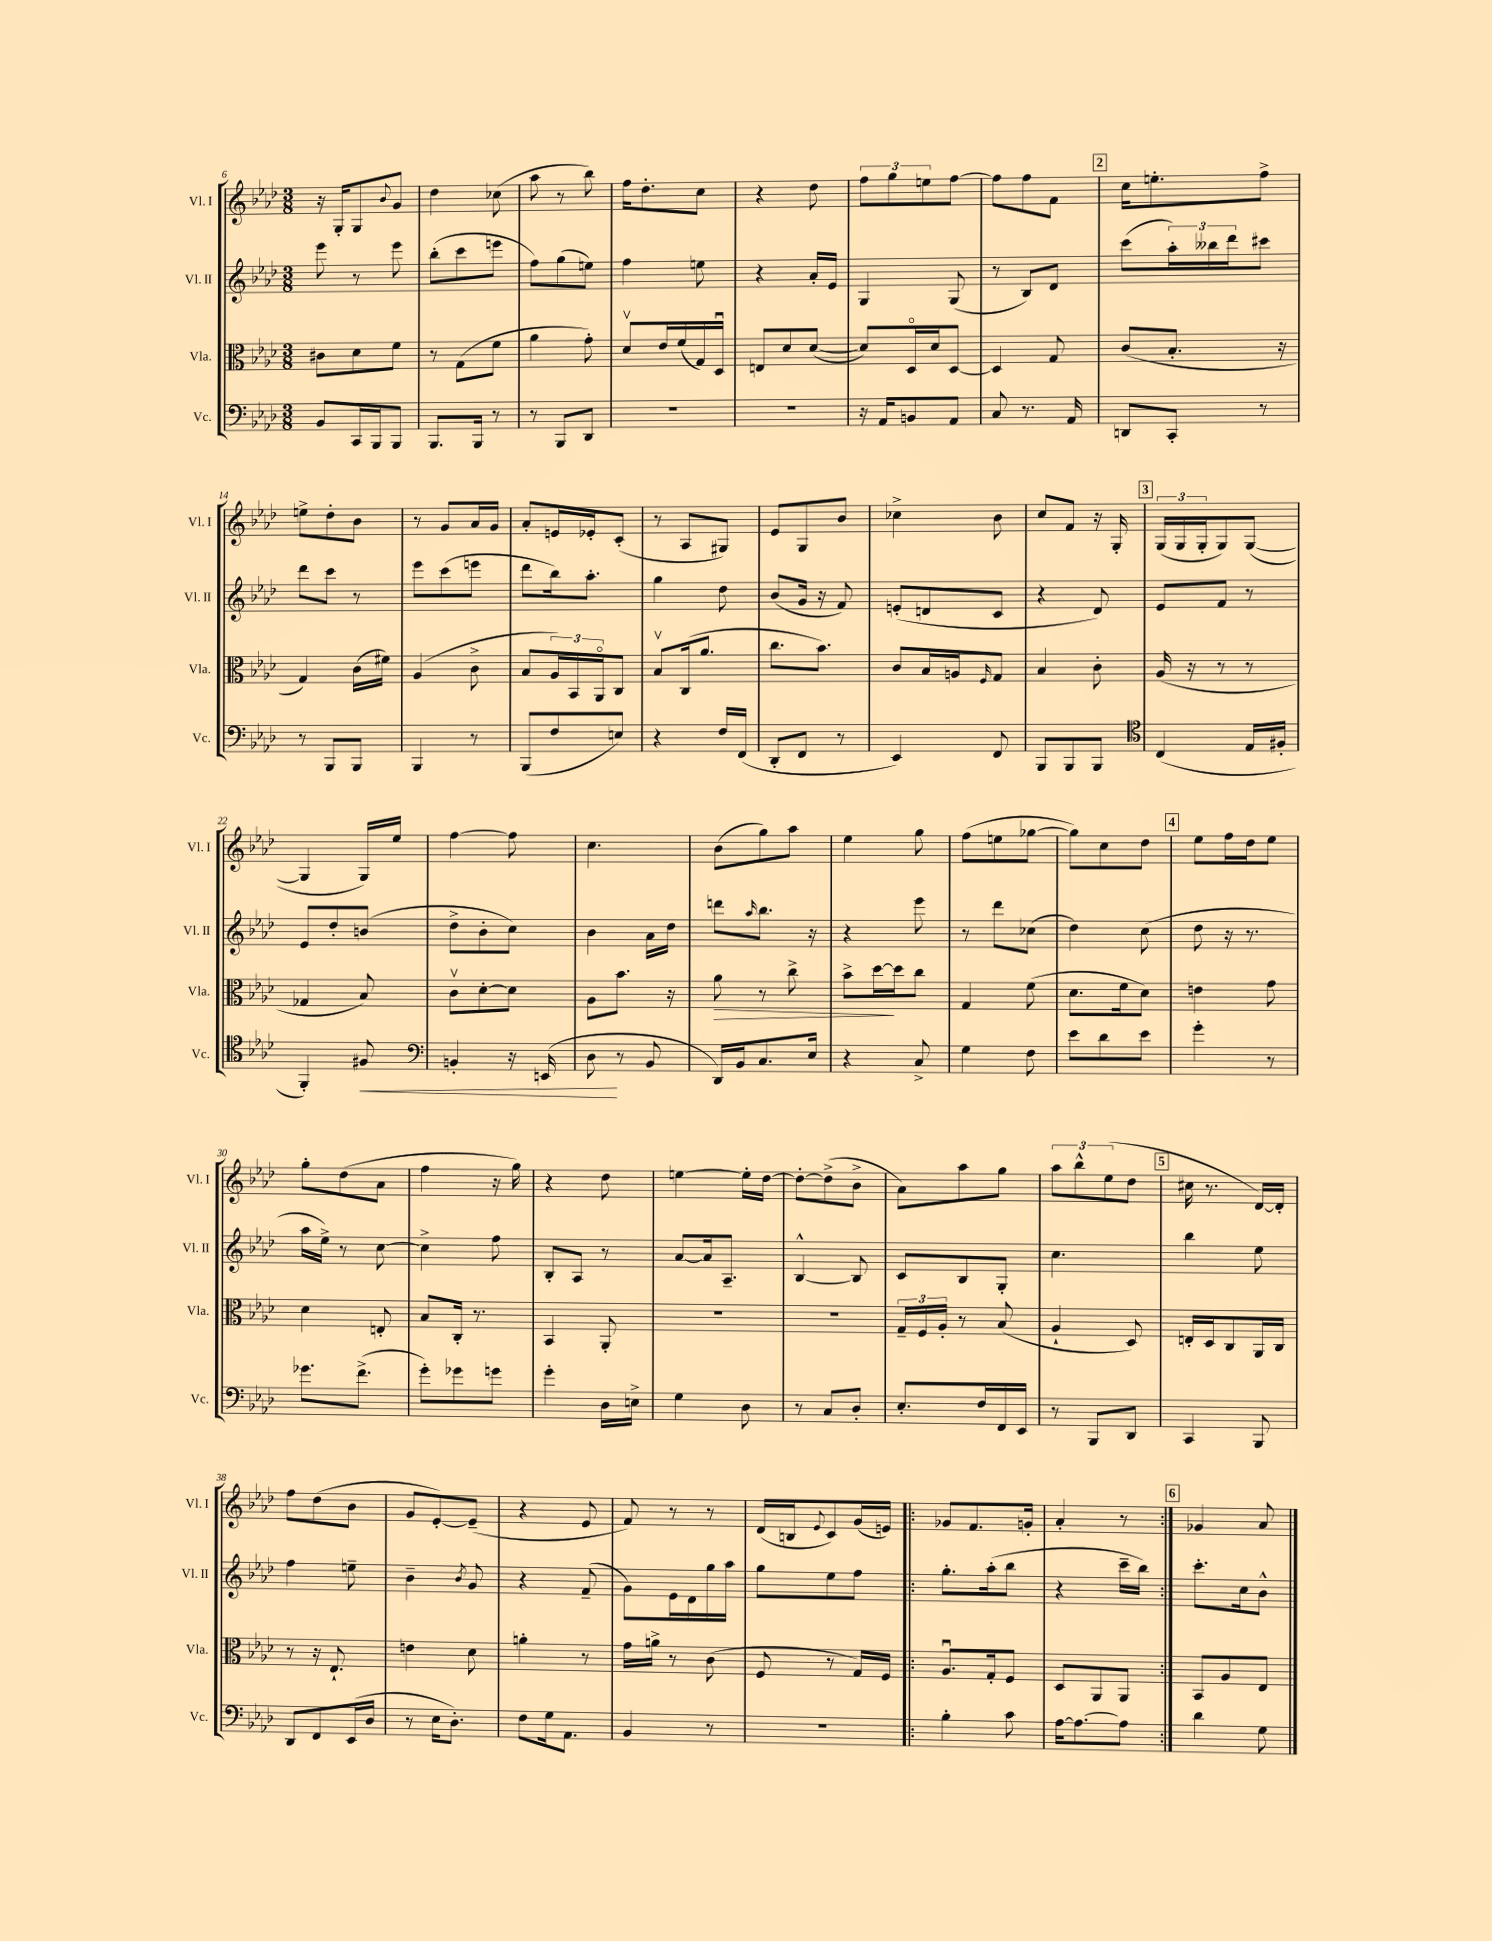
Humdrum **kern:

**kern	**kern	**kern	**kern
*staff4	*staff3	*staff2	*staff1
*clefF4	*clefC3	*clefG2	*clefG2
*k[b-e-a-d-]	*k[b-e-a-d-]	*k[b-e-a-d-]	*k[b-e-a-d-]
*M3/8	*M3/8	*M3/8	*M3/8
8BB-	8c#	8eee-	16r
.	.	.	16G'
16CC	8d-	8r	8G
16BBB-	.	.	.
.	.	.	8qqb-
8BBB-	8f	8eee-	8g
=	=	=	=
8.BBB-	8r	(8bb-'	4dd-
.	(8G	8ccc	.
16BBB-	.	.	.
8r	8f	8eee	(8cc-
=	=	=	=
8r	4a-	8ff)	8aa-
8BBB-	.	(8gg	8r
8DD-	8g')	8ee)	8bb-)
=	=	=	=
4.r	8d-v	4ff	16ff
.	.	.	8.dd-'
.	16e-	.	.
.	(16f	.	.
.	16G)	8ee	8cc
.	16D-u	.	.
=	=	=	=
4.r	8E	4r	4r
.	8d-	.	.
.	([8d-	16a-'	8dd-
.	.	16e-	.
=	=	=	=
16r	8d-])	4G	12ff
16AA-	.	.	.
.	.	.	12gg
8BB	16D-o	.	.
.	.	.	12ee
.	16d-	.	.
8AA-	[8D-	(8G	[8ff
=	=	=	=
8C	4D-]	8r	8ff]
8.r	.	8B-)	8ff
.	8G	8d-	8f
16AA-	.	.	.
=	=	=	=
8DD	(8c	(8ccc	16cc
.	.	.	8.ee'
8CC'	8.B-'	24aa-')	.
.	.	24bb--	.
.	.	24ddd-	.
8r	.	8ccc#	8ff^
.	16r	.	.
=	=	=	=
8r	4G)	8ddd-	8ee^
8BBB-	.	8ccc	8dd-'
8BBB-	(16c	8r	8b-
.	16f#)	.	.
=	=	=	=
4BBB-	(4A-	8eee-	8r
.	.	(8ccc	8g
8r	8c^	8eee	16a-
.	.	.	16g
=	=	=	=
(8BBB-	8B-	8ddd-	8a-'
8F	24A-)	16bb-)	16e
.	24BB-	.	.
.	.	8.aa-'	16e-'
.	24AA-o	.	.
8E)	8C	.	(8c'
=	=	=	=
4r	8B-v	4gg	8r
.	(16C	.	8A-
.	8.a-	.	.
16F	.	8dd-	8G#)
(16FF	.	.	.
=	=	=	=
8DD-'	8.cc	(8b-	8e-
8FF	.	16g	8G
.	8.b-)	16r	.
8r	.	8f)	8b-
=	=	=	=
4EE-)	8c	(8e'	4cc-^
.	16B-	8d	.
.	16A	.	.
.	16qqF	.	.
8FF	8G	8c	8b-
=	=	=	=
8BBB-	4B-	4r	8cc
8BBB-	.	.	8f
8BBB-	8c'	8d-)	16r
.	.	.	16G'
=	=	=	=
*clefC4	*	*	*
(4C	(16A-	8e-	(24G
.	.	.	24G
.	16r	.	.
.	.	.	24G'
.	8r	8f	8G)
16E-	8r	8r	([8G
16F#'	.	.	.
=	=	=	=
4FF')	4G-	8e-	4G]
.	.	8dd-'	.
8F#	8B-)	(8b	16G)
.	.	.	16ee-
=	=	=	=
*clefF4	*	*	*
4BB'	8cv	8dd-^	[4ff
.	[8d-'	8b-'	.
16r	8d-]	8cc)	8ff]
(16EE	.	.	.
=	=	=	=
8D-	8A-	4b-	4.cc
8r	8.b-	.	.
8BB-	.	16a-	.
.	16r	16dd-	.
=	=	=	=
16DD-)	8a-	8ddd	(8b-
16BB-	.	.	.
.	.	16qqaa-	.
8.C	8r	8.bb-	8gg)
.	8cc^	.	8aa-
16E-	.	16r	.
=	=	=	=
4r	8b-^	4r	4ee-
.	[16dd-	.	.
.	16dd-]	.	.
8C^	8cc	8eee-	8gg
=	=	=	=
4G	4G	8r	(8ff
.	.	8ddd-	8ee
8F	(8f	(8cc-	[8gg-
=	=	=	=
8e-	8.d-	4dd-)	8gg-])
8d-	.	.	8cc
.	16f	.	.
8e-	8d-)	(8cc	8dd-
=	=	=	=
4g'	4e	8dd-	8ee-
.	.	16r	16ff
.	.	8.r	16dd-
8r	8g	.	8ee-
=	=	=	=
8.g-	4d-	16aa-	8gg'
.	.	16ee-^)	.
.	.	8r	(8dd-
(8.f^	.	.	.
.	8E'	[8cc	8a-
=	=	=	=
8g')	8B-	4cc^]	4ff
8g-	16C'	.	.
.	8.r	.	.
8g	.	8ff	16r
.	.	.	16gg)
=	=	=	=
4g'	4BB-	8B-'	4r
.	.	8A-	.
16D-	8AA-'	8r	8dd-
16E^	.	.	.
=	=	=	=
4G	4.r	[8a-	[4ee
.	.	16a-]	.
.	.	8.A-~	.
8D-	.	.	16ee']
.	.	.	[16dd-
=	=	=	=
8r	4.r	[4B-^^	8dd-'_
8C	.	.	(8dd-^]
8D-'	.	8B-]	8b-^
=	=	=	=
8.E-'	24G~	8c	8a-)
.	24F	.	.
.	24A-'	.	.
.	8r	8B-	8aa-
16F	.	.	.
16FF	(8B-	8G'	8gg
16EE-	.	.	.
=	=	=	=
8r	4A-`	4.cc	12aa-
.	.	.	12bb-^^
8BBB-	.	.	.
.	.	.	(12ee-
8DD-	8D-)	.	8dd-
=	=	=	=
4CC	16E'	4bb-	16cc#
.	16D-	.	8.r
.	8C	.	.
8BBB-	16AA-	8ee-	[16d-)
.	16C	.	16d-']
=	=	=	=
8DD-	8r	4ff	8ff
8FF	16r	.	(8dd-
.	8.E-`	.	.
(16EE-	.	8ee~	8b-
16D-	.	.	.
=	=	=	=
8r	4e	4b-~	8g
16E-	.	.	[8e-')
8.D-')	.	.	.
.	.	8qb-	.
.	8d-	8g	(8e-~]
=	=	=	=
8F	4a'	4r	4r
16G	.	.	.
8.AA-	.	.	.
.	8r	(8f~	8e-
=	=	=	=
4BB-	16g	8g)	8f)
.	16a^	.	.
.	8r	16e-	8r
.	.	16d-	.
8r	(8c	16gg	8r
.	.	16aa-	.
=	=	=	=
4.r	8F	8gg	(16d-
.	.	.	16B
.	.	.	8qqe-
.	8r	8ee-	8c)
.	16G)	8ff	(16g
.	16F	.	16e)
=!|:	=!|:	=!|:	=!|:
4B-'	8.A-u	8.gg'	8g-
.	.	.	8.f
.	16G'	(16aa-'	.
8c	8F	8bb-	.
.	.	.	16g'
=	=	=	=
[16A-	8D-	4r	4a-'
8.A-_	.	.	.
.	8AA-	.	.
8A-]	8AA-	16ccc~	8r
.	.	16bb-)	.
=:|!	=:|!	=:|!	=:|!
4d-	8BB-	8.ccc'	4g-
.	8A-	.	.
.	.	16cc	.
8G	8E-	8b-^^	8a-
==	==	==	==
*-	*-	*-	*-
